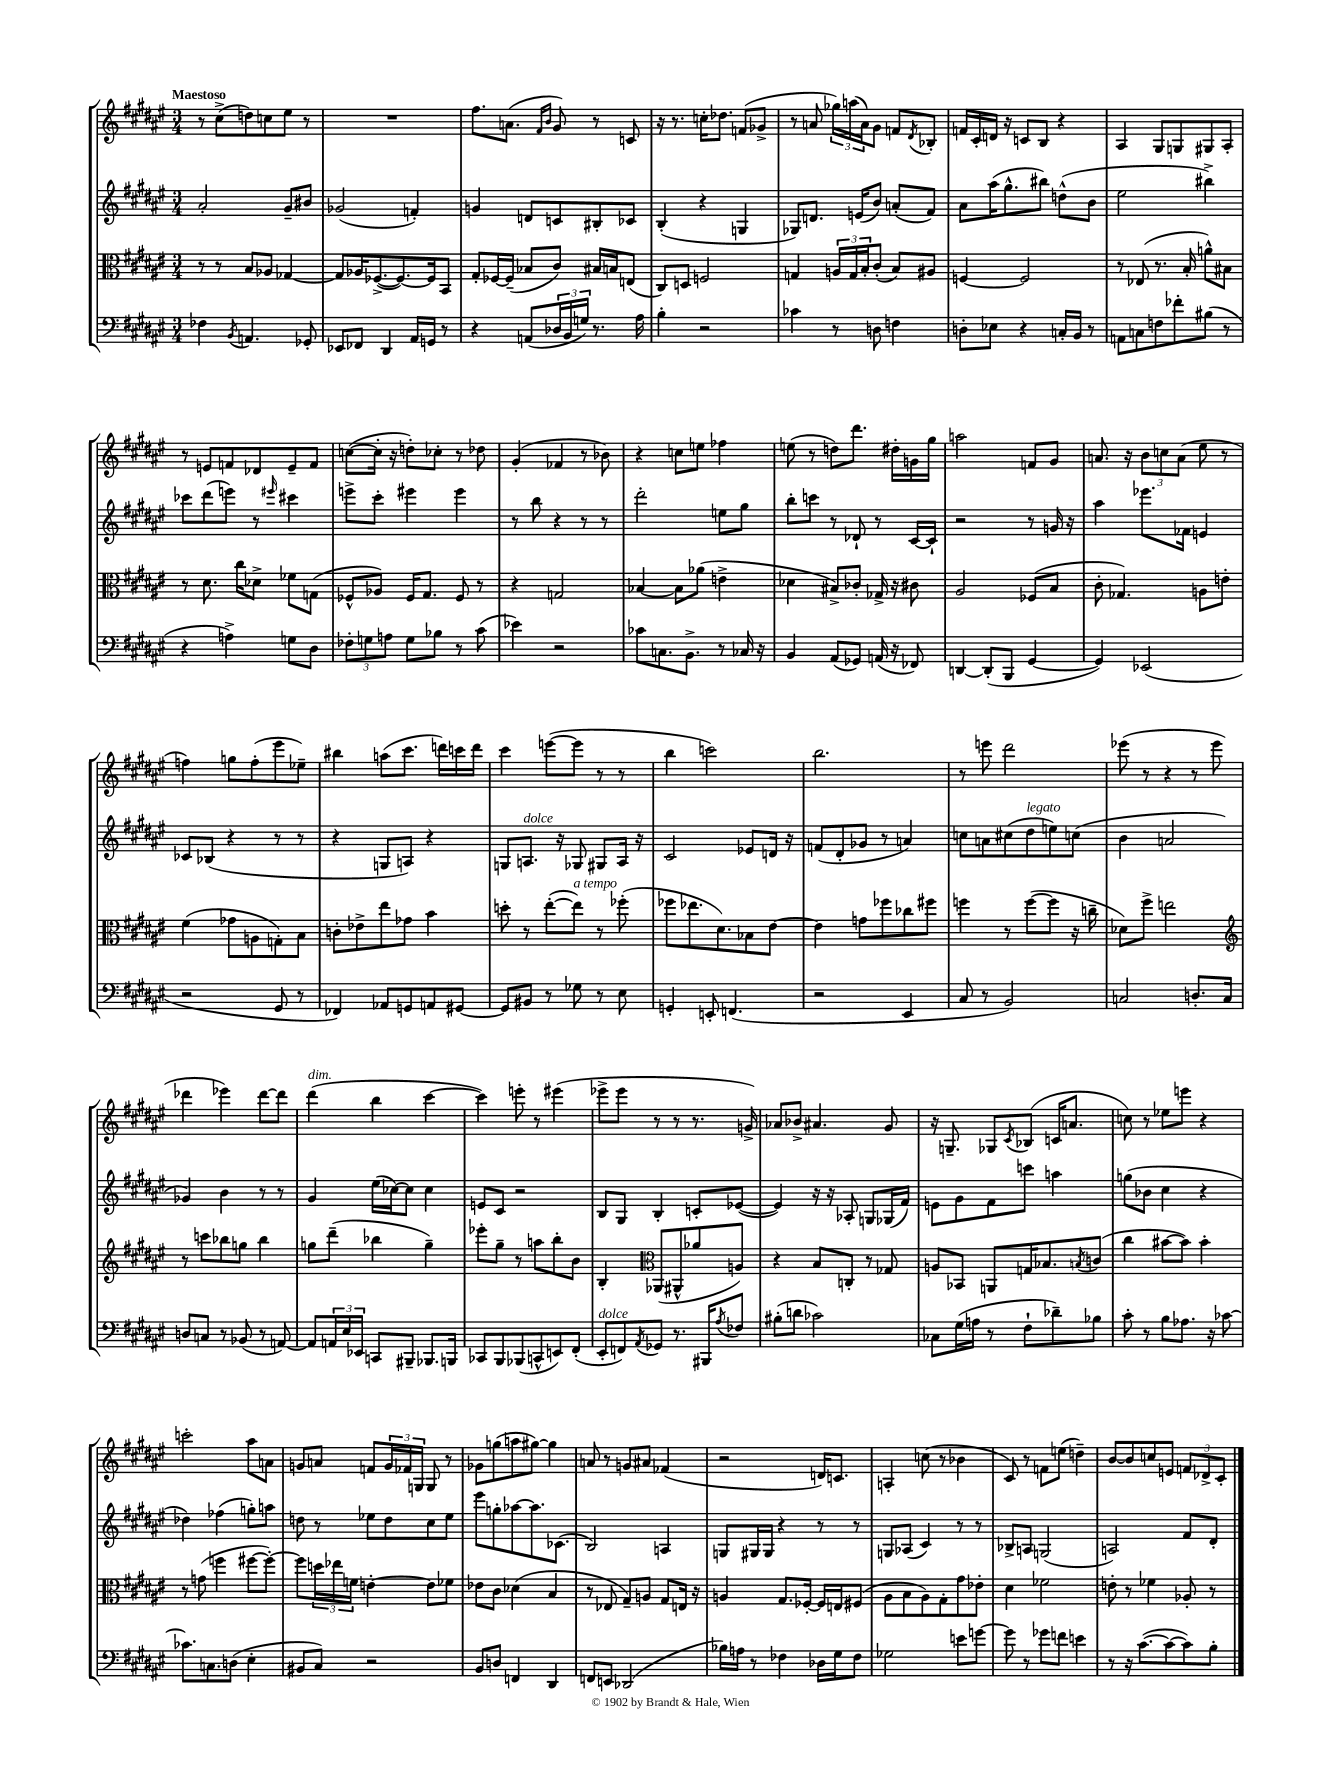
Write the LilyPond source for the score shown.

<<
\new StaffGroup <<
\new Staff = "s0" {
    \clef treble \key fis \major \numericTimeSignature \time 3/4 \tempo "Maestoso"
    r8 cis''8->( d''8) c''8 eis''8 r8 |
    R2. |
    fis''8. a'8.( \grace { fis'16 b'16 } gis'8) r8 c'8 |
    r16 r8. c''16-. des''8. f'8( ges'8-> |
    r8 a'8 \tuplet 3/2 { ges''16) a''16( a'16) } gis'8 f'8 \acciaccatura { dis'8 } bes8-. |
    f'16 cis'16-. d'16 r16 c'8 b8 r4 |
    ais4 gis8 g8 gis8 ais8-. |
    r8 e'8 f'8 des'8 e'8-- f'8 |
    c''8~( c''16-. r16 d''8-.) ces''8-. r8 des''8 |
    gis'4-.( fes'4 r8 bes'8) |
    r4 c''8 e''8 fes''4 |
    e''8( r8 d''8) dis'''8. dis''16-. g'16 gis''16 |
    a''2 f'8 gis'8 |
    a'8. r16 \tuplet 3/2 { b'8 c''8 a'8( } eis''8 r8 |
    f''4) g''8 f''8-.( eis'''8 ees''8--) |
    bis''4 a''8( cis'''8. d'''16) c'''16 d'''16 |
    cis'''4 e'''8~( e'''8 r8 r8 |
    b''4 c'''2) |
    b''2. |
    r8 e'''8 dis'''2 |
    ees'''8( r8 r4 r8 ees'''8 |
    des'''4 ees'''4) des'''8~ des'''8 |
    dis'''4^\markup { \italic "dim." }( b''4 cis'''4~ |
    cis'''4) e'''8-. r8 eis'''4( |
    ees'''8-> ees'''8 r8 r8 r8. g'16->) |
    aes'8 bes'8-> ais'4. gis'8 |
    r16 g8.-- ges8 \acciaccatura { cis'8 } bes8( c'16 a'8. |
    c''8) r8 ees''8 e'''8 r4 |
    c'''2-. ais''8 a'8 |
    g'8 a'8 f'8 \tuplet 3/2 { g'16 fes'16 g16 } g8 r8 |
    ges'8 g''8( a''8 gis''8~) gis''4 |
    a'8 r8 g'8 ais'8 fes'4( |
    r2 d'16) c'8. |
    a4-. c''8( r8 bes'4 |
    cis'8) r8 f'8 e''8( d''4--) |
    b'8~ b'8 c''8 e'8 \tuplet 3/2 { f'8 des'8-> cis'8-. } \bar "|." |
}
\new Staff = "s1" {
    \clef treble \key fis \major \numericTimeSignature \time 3/4
    ais'2-. gis'8-- bis'8 |
    ges'2( f'4-.) |
    g'4 d'8 c'8 bis8-. ces'8 |
    b4-.( r4 g4 |
    ges8) d'8. e'16( b'8) a'8-.( fis'8) |
    ais'8 ais''16( gis''8.-^ bis''8) d''8-^( b'8 |
    eis''2 bis''4->) |
    ces'''8 dis'''8( e'''8) r8 \grace { eis'''16 } cis'''4 |
    e'''8-> cis'''8-. eis'''4 eis'''4 |
    r8 b''8 r4 r8 r8 |
    dis'''2-. e''8 gis''8 |
    b''8-. c'''8 r8 des'8-! r8 cis'16~ cis'16-! |
    r2 r8 g'16 r16 |
    ais''4 ees'''8. fes'16 e'4 |
    ces'8 bes8( r4 r8 r8 |
    r4 g8 a8) r4 |
    g8 a8.^\markup { \italic "dolce" } r16 ges8 gis8 a16 r16 |
    cis'2 ees'8 d'16 r16 |
    f'8( dis'8-. ges'8 r8 a'4) |
    c''8 a'8 cis''8( dis''8^\markup { \italic "legato" } e''8) c''8( |
    b'4 a'2 |
    ges'4) b'4 r8 r8 |
    gis'4 eis''16( ces''16~) ces''8 ces''4 |
    e'8 cis'8 r2 |
    b8 gis8 b4-. c'8-. ees'8~( |
    ees'4) r16 r16 aes8-. g8 ges16( fis'16) |
    e'8 gis'8 fis'8 c'''8 a''4 |
    g''8( bes'8 cis''4 r4 |
    des''4) fes''4( g''8-.) a''8 |
    d''8 r8 ees''8 d''8 cis''8 ees''8 |
    eis'''8 g''8-. aes''8~ aes''8. ces'8.( |
    b2) a4 |
    g8 gis16 gis16 r4 r8 r8 |
    g8 aes8( cis'4) r8 r8 |
    bes8-> a8 g2( |
    a2) fis'8 dis'8-. \bar "|." |
}
\new Staff = "s2" {
    \clef alto \key fis \major \numericTimeSignature \time 3/4
    r8 r8 b8 aes8 ges4~ |
    ges8 aes16 fes8.~->( fes8.~) fes16 b,8 |
    gis8-. fes16~ fes16--( bes8 cis'8) bis16 b16 e8( |
    cis8) d8 f2 |
    g4 \tuplet 3/2 { a16 g16 b16-. } cis'8-.( b8) ais8 |
    f4~ f2 |
    r8 ees8( r8. b16-. a'8-^) bis8 |
    r8 dis'8. cis''16 des'8-> fes'8 g8( |
    fes8-^ aes8) fes16 gis8. fes8 r8 |
    r4 g2 |
    bes4~ bes8 aes'8( e'4-> |
    des'4 bis8->) ces'8-. ges16-> r16 cis'8 |
    ais2 fes8( b8 |
    cis'8-. ges4.) a8 e'8-. |
    fis'4( ges'8 a8 g8-.) b8 |
    c'8-. ees'8-> eis''8 ges'8 b'4 |
    d''8-. r8 eis''8~-.( eis''8^\markup { \italic "a tempo" }) r8 fes''8-.( |
    fes''8 ees''8. dis'8.) bes8 eis'8~ |
    eis'4 g'8 fes''8 ces''8 fis''8 |
    f''4 r8 f''8~( f''8 r16 c''16-- |
    des'8) fis''8-> e''2 |
    \clef treble r8 c'''8 bes''8 g''8 bes''4 |
    g''8 dis'''8--( bes''4 g''4--) |
    ees'''8-. gis''8-- r8 a''8 b''8-. b'8 |
    b4-. \clef alto aes,8( ais,8-^ aes'8 a8) |
    r4 b8 c8-. r8 ges8 |
    a8 bes,8 a,8 g16 bes8. \acciaccatura { b8 } c'8( |
    cis''4 bis'8~ bis'8) bis'4-. |
    r8 g'8( f''4 fis''8~ fis''8~-.) |
    fis''8 \tuplet 3/2 { d''16 ees''16 f'16 } e'4~-. e'8 fes'8 |
    ees'8 cis'8 des'4( b4 |
    r8 ees8 gis8--) a8 gis8 e16 r16 |
    a4 gis8. fes16~-. fes16 e16 fis8( |
    ais8 b8 ais8) gis8-. gis'8 ees'8-. |
    dis'4 fes'2 |
    e'8-. r8 fes'4 aes8-. r8 \bar "|." |
}
\new Staff = "s3" {
    \clef bass \key fis \major \numericTimeSignature \time 3/4
    fes4 \acciaccatura { b,8 } a,4. ges,8-. |
    ees,8 fes,8 dis,4 ais,16 g,16 r8 |
    r4 a,8( \tuplet 3/2 { des16 b,16 g16) } r8. ais16 |
    b4-. r2 |
    ces'4 r8 d8 f4 |
    d8-. ees8 r4 c16-. b,16 r8 |
    a,8 c8 f8 fes'8-. bis8( r8 |
    r4 a4->) g8 dis8 |
    \tuplet 3/2 { fes8-. g8 a8 } g8 bes8 r8 cis'8( |
    ees'4) r2 |
    ces'8 c8. b,8.-> r8 ces16 r16 |
    b,4 ais,8( ges,8) a,16( r16 fes,8) |
    d,4~ d,8-.( b,,8 gis,4~ |
    gis,4) ees,2( |
    r2 gis,8 r8 |
    fes,4) aes,8 g,8 a,8 gis,8~ |
    gis,8 bis,8 r8 ges8 r8 eis8 |
    g,4-. e,8-. f,4.( |
    r2 eis,4 |
    cis8 r8 b,2) |
    c2 d8.-. c16 |
    d8 c8 r8 bes,8( r8 a,8~) |
    a,8 \tuplet 3/2 { a,16 eis16 ees,16 } c,8 bis,,8-- bes,,8. b,,16 |
    ces,8 b,,8 bes,,8( c,8-^ e,8) fis,8-.( |
    eis,8-.^\markup { \italic "dolce" } f,8) \acciaccatura { ais,8 } ges,8 r8. bis,,16 \acciaccatura { ais8 } fes8 |
    bis8-.( d'8 ces'2) |
    ces8 gis16( a16 r8 fis8-! des'8--) bes8 |
    cis'8-. r8 b8 aes8. r16 ces'8~ |
    ces'8. c8. d8( eis4-. |
    bis,8 cis8) r2 |
    b,8 d8 f,4 dis,4 |
    f,8 e,8 des,2( |
    bes16) a16 r8 fes4 des16 gis16 fes8 |
    ges2 e'8 g'8~ |
    g'8 r8 ges'8 f'8 e'4 |
    r8 r16 cis'8.~( cis'8~ cis'8) b8-. \bar "|." |
}
>>
>>
\layout { \context { \Score \remove "Bar_number_engraver" } }
